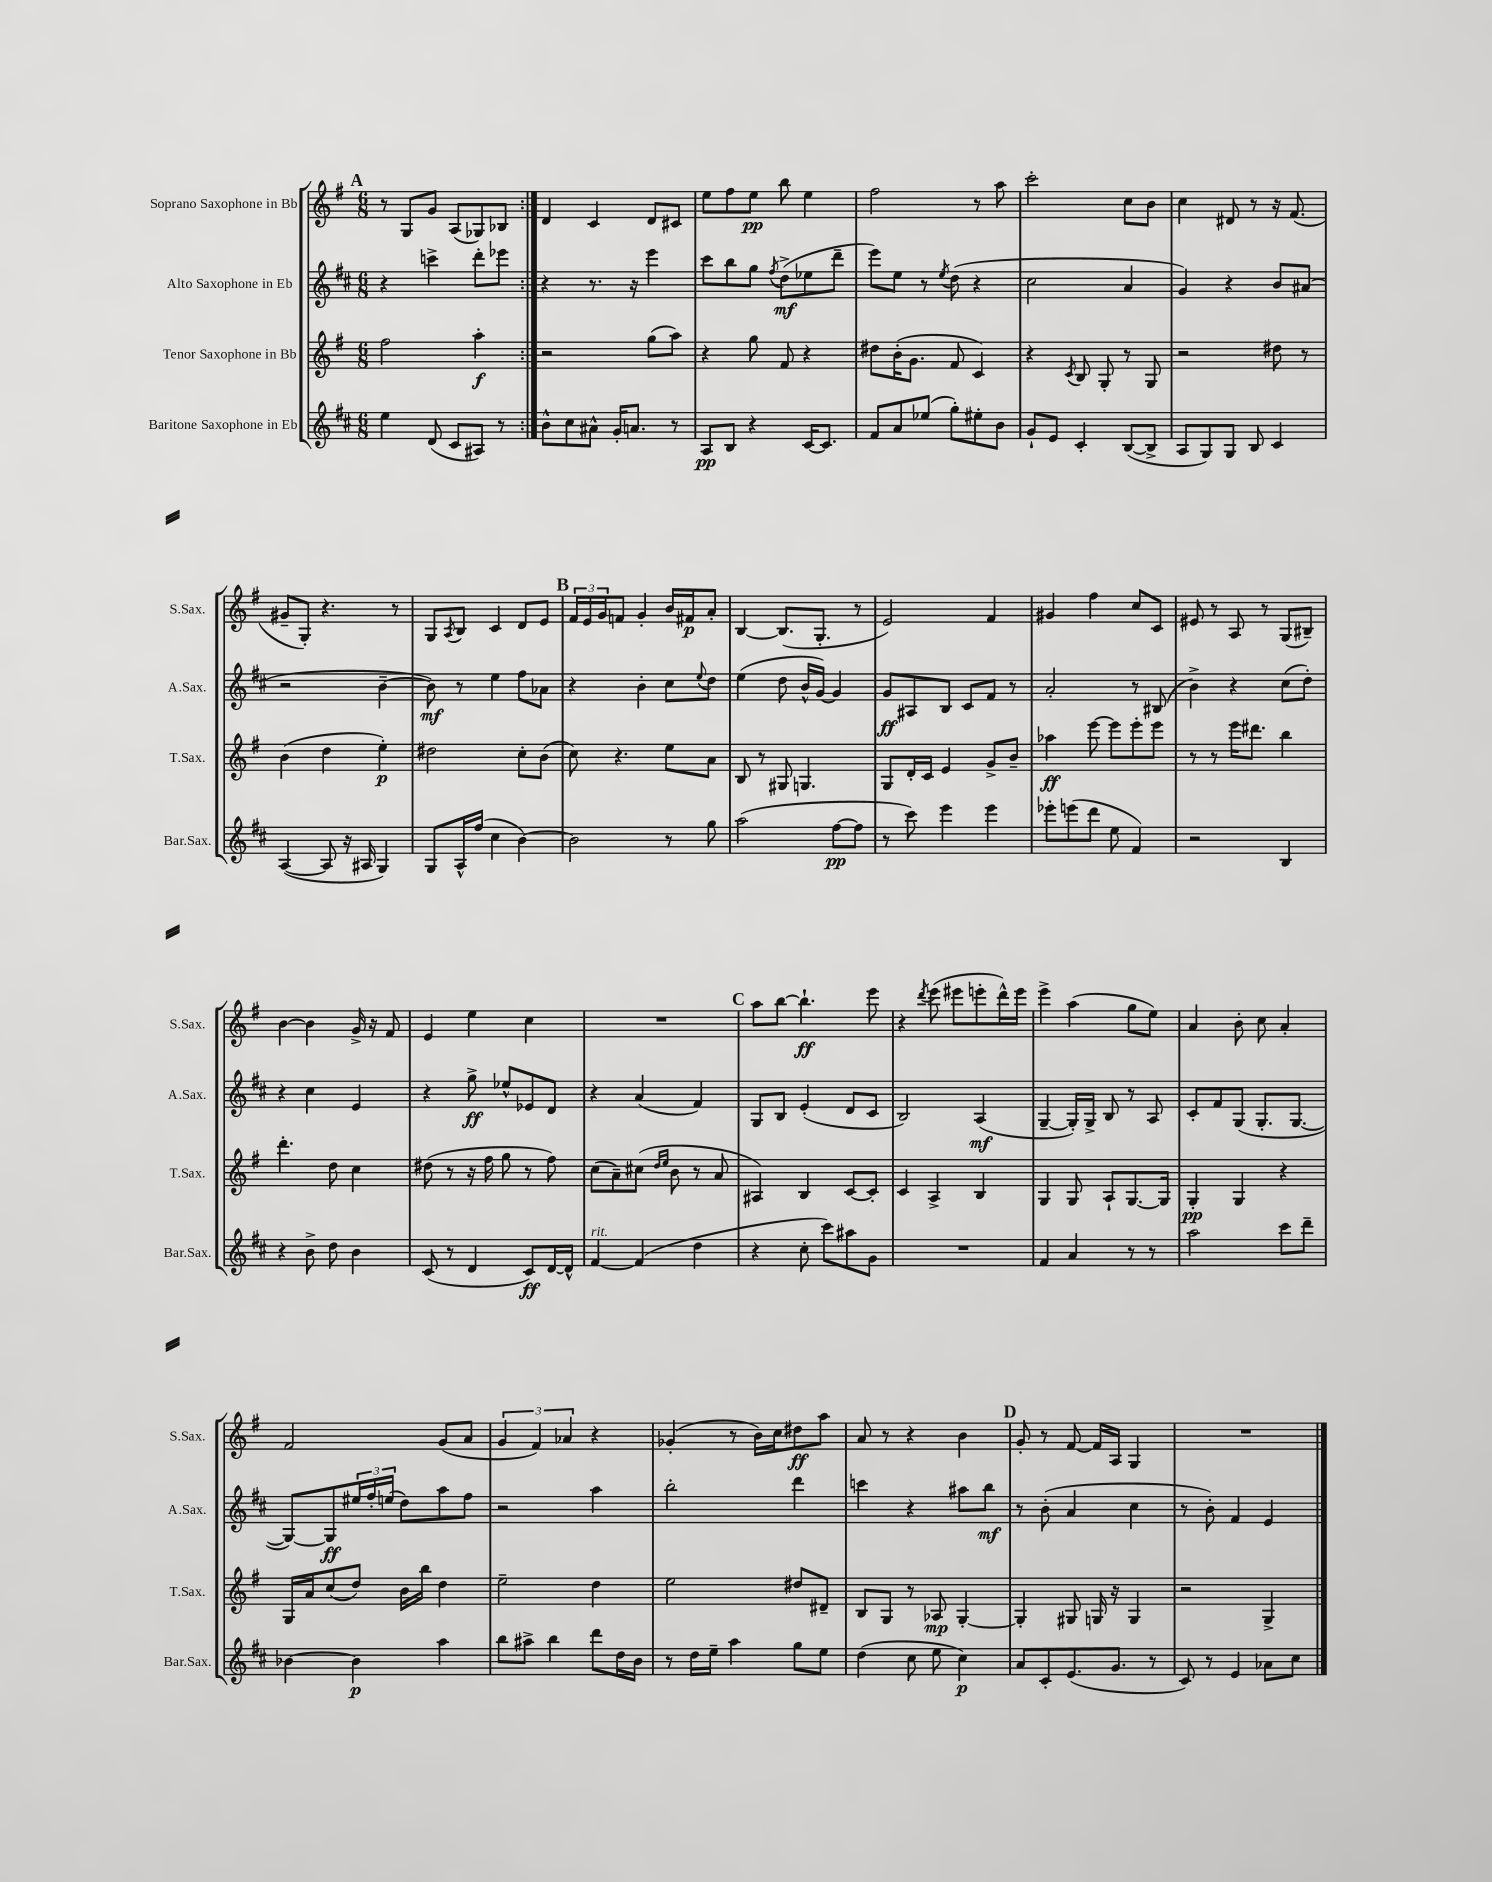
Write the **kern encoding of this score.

**kern	**dynam	**kern	**dynam	**kern	**dynam	**kern	**dynam
*part4	*part4	*part3	*part3	*part2	*part2	*part1	*part1
*staff4	*staff4	*staff3	*staff3	*staff2	*staff2	*staff1	*staff1
*I"Baritone Saxophone in Eb	*	*I"Tenor Saxophone in Bb	*	*I"Alto Saxophone in Eb	*	*I"Soprano Saxophone in Bb	*
*I'Bar.Sax.	*	*I'T.Sax.	*	*I'A.Sax.	*	*I'S.Sax.	*
*clefG2	*	*clefG2	*	*clefG2	*	*clefG2	*
*k[f#c#]	*	*k[f#]	*	*k[f#c#]	*	*k[f#]	*
*M6/8	*	*M6/8	*	*M6/8	*	*M6/8	*
!!LO:REH:place=s1:t=A
=75	=75	=75	=75	=75	=75	=75	=75
4ee\	.	2ff#\	.	4r	.	8r	.
.	.	.	.	.	.	8G/L	.
(8d/	.	.	.	4cccn^\	.	8g/J	.
8c#/L	.	.	.	.	.	(8A/L	.
8A#X/J)	.	4aa'\	f	8ddd'\L	.	8G-X/)	.
8r	.	.	.	8eee-X\J	.	8B-X/J	.
=76:|!	=76:|!	=76:|!	=76:|!	=76:|!	=76:|!	=76:|!	=76:|!
8b^^\L	.	2r	.	4r	.	4d/	.
8cc#\	.	.	.	.	.	.	.
8a#X^^\J	.	.	.	8.r	.	4c/	.
16g'/KL	.	.	.	.	.	.	.
8.an/J	.	.	.	16r	.	.	.
.	.	(8gg\L	.	4eee\	.	8d/L	.
8r	.	8aa\J)	.	.	.	8c#X/J	.
=77	=77	=77	=77	=77	=77	=77	=77
8A/L	pp	4r	.	8ccc#\L	.	8ee\L	.
8B/J	.	.	.	8bb\	.	8ff#\	.
4r	.	8gg\	.	8gg\J	.	8ee\J	pp
.	.	.	.	8qff#/	.	.	.
.	.	8f#/	.	(8dd^\L	mf	8bb\	.
[16c#/KL	.	4r	.	8ee-X\	.	4ee\	.
8.c#/J]	.	.	.	.	.	.	.
.	.	.	.	8ddd~\J	.	.	.
=78	=78	=78	=78	=78	=78	=78	=78
8f#/L	.	8dd#X\L	.	8eee\L)	.	2ff#\	.
8a/	.	(16b'\K	.	8ee\J	.	.	.
.	.	8.g\J	.	.	.	.	.
(8ee-X/J	.	.	.	8r	.	.	.
.	.	.	.	8qee/	.	.	.
8gg'\L)	.	8f#/	.	(8dd\	.	.	.
8ee#X'\	.	4c/)	.	4r	.	8r	.
8b\J	.	.	.	.	.	8aa\	.
=79	=79	=79	=79	=79	=79	=79	=79
8g`/L	.	4r	.	2cc#\	.	2ccc'\	.
8e/J	.	.	.	.	.	.	.
.	.	8qc/	.	.	.	.	.
4c#'/	.	8B/	.	.	.	.	.
.	.	8G'/	.	.	.	.	.
([8B/L	.	8r	.	4a/	.	8cc\L	.
8B^/J]	.	8G/	.	.	.	8b\J	.
=80	=80	=80	=80	=80	=80	=80	=80
8A/L	.	2r	.	4g/)	.	4cc\	.
8G/)	.	.	.	.	.	.	.
8G/J	.	.	.	4r	.	8d#X/	.
8B/	.	.	.	.	.	8r	.
4c#/	.	8dd#X\	.	8b/L	.	16r	.
.	.	.	.	.	.	(8.f#/	.
.	.	8r	.	(8a#X/J	.	.	.
!!LO:LB:g=z
=81	=81	=81	=81	=81	=81	=81	=81
([4A/	.	(4b\	.	2r	.	8g#X~/L	.
.	.	.	.	.	.	8G'/J)	.
8A/]	.	4dd\	.	.	.	4.r	.
16r	.	.	.	.	.	.	.
16A#X/	.	.	.	.	.	.	.
4G/)	.	4ee'\)	p	[4b~\	.	.	.
.	.	.	.	.	.	8r	.
=82	=82	=82	=82	=82	=82	=82	=82
8G/L	.	2dd#X\	.	8b\])	mf	8G/L	.
.	.	.	.	.	.	8qA/	.
16A^^/L	.	.	.	8r	.	8B/J	.
(16ff#/JJ	.	.	.	.	.	.	.
4cc#\	.	.	.	4ee\	.	4c/	.
[4b\)	.	8cc'\L	.	8ff#\L	.	8d/L	.
.	.	(8b\J	.	8a-X\J	.	8e/J	.
!!LO:REH:place=s1:t=B
=83	=83	=83	=83	=83	=83	=83	=83
2b\]	.	8cc\)	.	4r	.	24f#/LL	.
.	.	.	.	.	.	24e/	.
.	.	.	.	.	.	24g/J	.
.	.	4.r	.	.	.	8fn/J	.
.	.	.	.	4b'\	.	4g'/	.
8r	.	8ee\L	.	8cc#\L	.	16b/LL	.
.	.	.	.	.	.	16f#X/J	p
.	.	.	.	8qqee/	.	.	.
8gg\	.	8a\J	.	8dd\J	.	8a'/J	.
=84	=84	=84	=84	=84	=84	=84	=84
(2aa\	.	8B/	.	(4ee\	.	[4B/	.
.	.	8r	.	.	.	.	.
.	.	8G#X/	.	8dd\	.	(8.B/L]	.
.	.	4.Gn/	.	16b^^/LL	.	.	.
.	.	.	.	[16g/JJ)	.	8.G'/J	.
[8ff#\L	pp	.	.	4g/]	.	.	.
8ff#\J]	.	.	.	.	.	8r	.
=85	=85	=85	=85	=85	=85	=85	=85
8r	.	8G/L	.	8g/L	ff	2e/)	.
8ccc#\)	.	16d'/L	.	8A#X/	.	.	.
.	.	16c/JJ	.	.	.	.	.
4eee\	.	4e/	.	8B/J	.	.	.
.	.	.	.	8c#/L	.	.	.
4eee\	.	8g^/L	.	8f#/J	.	4f#/	.
.	.	8b~/J	.	8r	.	.	.
=86	=86	=86	=86	=86	=86	=86	=86
8eee-X'\L	.	4aa-X\	ff	2a'/	.	4g#X/	.
(8eeen\	.	.	.	.	.	.	.
8ddd\J	.	[8eee\	.	.	.	4ff#\	.
8ee\	.	8eee\L]	.	.	.	.	.
4f#/)	.	8eee'\	.	8r	.	8cc/L	.
.	.	8eee\J	.	(8B#X/	.	8c/J	.
=87	=87	=87	=87	=87	=87	=87	=87
2r	.	8r	.	4b^\)	.	8e#X/	.
.	.	8r	.	.	.	8r	.
.	.	16eee\KL	.	4r	.	8A/	.
.	.	8.ddd#X\J	.	.	.	.	.
.	.	.	.	.	.	8r	.
4B/	.	4bb\	.	(8cc#\L	.	(8G/L	.
.	.	.	.	8dd'\J)	.	8B#X~/J)	.
!!LO:LB:g=z
=88	=88	=88	=88	=88	=88	=88	=88
4r	.	4.ddd'\	.	4r	.	[4b\	.
8b^\	.	.	.	4cc#\	.	4b\]	.
8dd\	.	8dd\	.	.	.	.	.
4b\	.	4cc\	.	4e/	.	16g^/	.
.	.	.	.	.	.	16r	.
.	.	.	.	.	.	8f#/	.
=89	=89	=89	=89	=89	=89	=89	=89
(8c#/	.	(8dd#X\	.	4r	.	4e/	.
8r	.	8r	.	.	.	.	.
4d/	.	16r	.	8gg^\	ff	4ee\	.
.	.	16ff#\	.	.	.	.	.
.	.	8gg\	.	8ee-X^^/L	.	.	.
8c#/L)	ff	8r	.	8e-X/	.	4cc\	.
[16d/L	.	8ff#\)	.	8d/J	.	.	.
16d^^/JJ]	.	.	.	.	.	.	.
=90	=90	=90	=90	=90	=90	=90	=90
!LO:TX:a:i:t=rit.	!	!	!	!	!	!	!
[4f#/	.	(8cc\L	.	4r	.	2.r	.
.	.	8a~\)	.	.	.	.	.
(4f#/]	.	(8cc#X\J	.	(4a/	.	.	.
.	.	16qqdd/LL	.	.	.	.	.
.	.	16qqee/JJ	.	.	.	.	.
.	.	8b\	.	.	.	.	.
4dd\	.	8r	.	4f#/)	.	.	.
.	.	8a/	.	.	.	.	.
!!LO:REH:place=s1:t=C
=91	=91	=91	=91	=91	=91	=91	=91
4r	.	4A#X/)	.	8G/L	.	8aa\L	.
.	.	.	.	8B/J	.	[8bb\J	.
8cc#'\	.	4B/	.	(4e'/	.	4.bb`\]	ff
8ccc#\L)	.	.	.	.	.	.	.
8aa#X\	.	[8c/L	.	8d/L	.	.	.
8g\J	.	8c'/J]	.	8c#/J	.	8eee\	.
=92	=92	=92	=92	=92	=92	=92	=92
2.r	.	4c/	.	2B/)	.	4r	.
.	.	.	.	.	.	8qddd/	.
.	.	4A^/	.	.	.	(8eee\	.
.	.	.	.	.	.	8eee#X\L	.
.	.	4B/	.	(4A/	mf	8eeen'\	.
.	.	.	.	.	.	16ddd^^\L)	.
.	.	.	.	.	.	16eee\JJ	.
=93	=93	=93	=93	=93	=93	=93	=93
4f#/	.	4G/	.	[4G~/	.	4eee^\	.
4a/	.	8G/	.	16G'/LL])	.	(4aa\	.
.	.	.	.	16G^/JJ	.	.	.
.	.	8A`/L	.	8B/	.	.	.
8r	.	[8.G/	.	8r	.	8gg\L	.
8r	.	.	.	8A/	.	8ee\J)	.
.	.	16G/Jk]	.	.	.	.	.
=94	=94	=94	=94	=94	=94	=94	=94
2aa\	.	4G'/	pp	8c#'/L	.	4a/	.
.	.	.	.	8f#/	.	.	.
.	.	4G/	.	(8G/J	.	8b'\	.
.	.	.	.	8.G'/L	.	8cc\	.
8ccc#\L	.	4r	.	.	.	4a'/	.
.	.	.	.	[8.G/J	.	.	.
8ddd~\J	.	.	.	.	.	.	.
!!LO:LB:g=z
=95	=95	=95	=95	=95	=95	=95	=95
[4b-X\	.	16G/LL	.	8G/L_)	.	2f#/	.
.	.	16a/J	.	.	.	.	.
.	.	(8cc/	.	8G/]	ff	.	.
4b-\]	p	8dd/J)	.	24ee#X/L	.	.	.
.	.	.	.	24ff#'/	.	.	.
.	.	.	.	(24een/JJ	.	.	.
.	.	16b\LL	.	8dd\L)	.	.	.
.	.	16bb\JJ	.	.	.	.	.
4aa\	.	4dd\	.	8aa\	.	(8g/L	.
.	.	.	.	8ff#\J	.	8a/J	.
=96	=96	=96	=96	=96	=96	=96	=96
8bb\L	.	2ee~\	.	2r	.	6g/	.
8aa#X^\J	.	.	.	.	.	.	.
.	.	.	.	.	.	6f#/)	.
4bb\	.	.	.	.	.	.	.
.	.	.	.	.	.	6a-X/	.
8ddd\L	.	4dd\	.	4aa\	.	4r	.
16dd\L	.	.	.	.	.	.	.
16b\JJ	.	.	.	.	.	.	.
=97	=97	=97	=97	=97	=97	=97	=97
8r	.	2ee\	.	2bb'\	.	(4g-X'/	.
16dd\LL	.	.	.	.	.	.	.
16ee~\JJ	.	.	.	.	.	.	.
4aa\	.	.	.	.	.	8r	.
.	.	.	.	.	.	16b\LL)	.
.	.	.	.	.	.	16cc\J	.
8gg\L	.	8dd#X/L	.	4ddd\	.	8dd#X\	ff
8ee\J	.	8d#X~/J	.	.	.	8aa\J	.
=98	=98	=98	=98	=98	=98	=98	=98
(4dd\	.	8B/L	.	4cccn\	.	8a/	.
.	.	8G/J	.	.	.	8r	.
8cc#\	.	8r	.	4r	.	4r	.
8ee\	.	8A-X/	mp	.	.	.	.
4cc#\)	p	[4G'/	.	8aa#X\L	.	4b\	.
.	.	.	.	8bb\J	mf	.	.
!!LO:REH:place=s1:t=D
=99	=99	=99	=99	=99	=99	=99	=99
8a/L	.	4G'/]	.	8r	.	8g'/	.
8c#'/	.	.	.	(8b'\	.	8r	.
(8.e/	.	8G#X/	.	4a/	.	[8f#/	.
.	.	16Gn/	.	.	.	16f#/LL]	.
8.g/J	.	16r	.	.	.	16A/JJ	.
.	.	4G/	.	4cc#\	.	4G/	.
8r	.	.	.	.	.	.	.
=100	=100	=100	=100	=100	=100	=100	=100
8c#/)	.	2r	.	8r	.	2.r	.
8r	.	.	.	8b'\)	.	.	.
4e/	.	.	.	4f#/	.	.	.
8a-X\L	.	4G^/	.	4e/	.	.	.
8cc#\J	.	.	.	.	.	.	.
==	==	==	==	==	==	==	==
*-	*-	*-	*-	*-	*-	*-	*-
